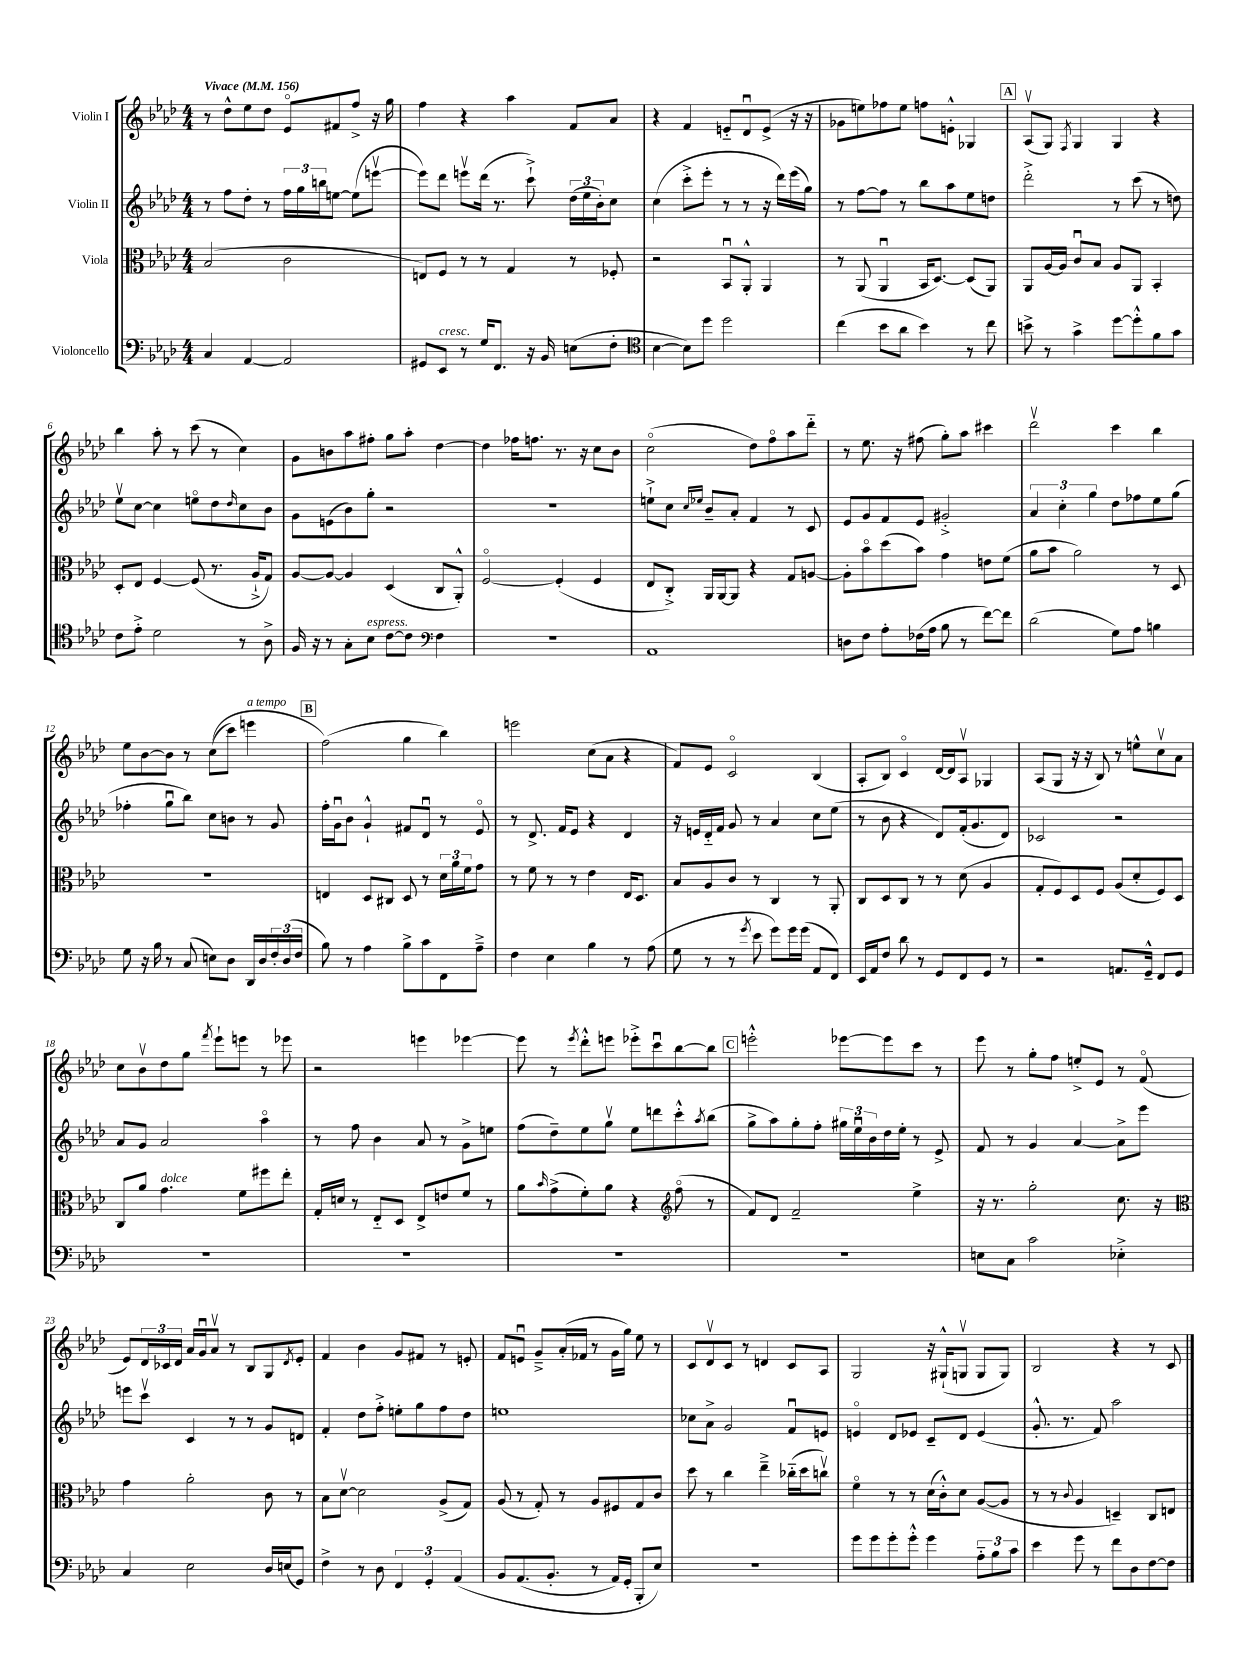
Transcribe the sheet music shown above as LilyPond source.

<<
\new StaffGroup <<
\new Staff = "s0" \with { instrumentName = "Violin I" } {
    \clef treble \key aes \major \numericTimeSignature \time 4/4 \tempo "Vivace" 4 = 156
    r8 des''8-^ ees''8 des''8 ees'8\flageolet fis'8 f''8-> r16 g''16 |
    f''4 r4 aes''4 f'8 aes'8 |
    r4 f'4 e'8-_ des'8\downbow e'8->( r16 r16 |
    ges'8 e''8) fes''8 e''8 f''8 e'8-.-^ ges4 |
    \mark \markup { \box "A" } aes8\upbow( g8) \acciaccatura { f8 } g4 g4 r4 |
    bes''4 aes''8-. r8 c'''8( r8 c''4) |
    g'8 b'8 aes''8 fis''8-. g''8 aes''8-. des''4~ |
    des''4 fes''16 f''8. r8. r16 c''8 bes'8 |
    c''2\flageolet( des''8) f''8\flageolet aes''8 des'''8-_ |
    r8 ees''8. r16 fis''8( g''8-.) aes''8 cis'''4 |
    des'''2\upbow c'''4 bes''4 |
    ees''8 bes'8~ bes'8 r8 c''8(\( c'''8) e'''4^\markup { \italic "a tempo" } |
    \mark \markup { \box "B" } f''2(\) g''4 bes''4) |
    e'''2 c''8( aes'8 r4 |
    f'8) ees'8 c'2\flageolet bes4( |
    aes8-. bes8) c'4\flageolet des'16~ des'16 aes8\upbow ges4 |
    aes8( g8 r16 r16 bes8) r8 e''8-^ c''8\upbow aes'8 |
    c''8 bes'8\upbow des''8 g''8 \acciaccatura { f'''8 } ees'''8-! e'''8 r8 ees'''8 |
    r2 e'''4 ees'''4~ |
    ees'''8 r8 \acciaccatura { ees'''8 } des'''8-.-^ e'''8 ees'''8-.-> c'''8\downbow bes''8~ bes''8 |
    \mark \markup { \box "C" } e'''2-.-^ ees'''8~ ees'''8 c'''8 r8 |
    ees'''8 r8 g''8-. f''8 e''8-.-> ees'8 r8 f'8\flageolet( |
    ees'8) \tuplet 3/2 { des'16 ces'16 des'16 } aes'16 g'16\downbow aes'8\upbow r8 bes8 g8 \acciaccatura { des'8 } ees'8-. |
    f'4 bes'4 g'8 fis'8 r8 e'8-. |
    f'8 e'8\downbow g'8---> aes'16-.( fes'16 r8 g'16 g''16) ees''8 r8 |
    c'8 des'8\upbow c'8 r8 d'4 c'8 aes8 |
    g2 r16 gis16-!-^( g8\upbow g8 g8) |
    bes2 r4 r8 c'8 \bar "|." |
}
\new Staff = "s1" \with { instrumentName = "Violin II" } {
    \clef treble \key aes \major \numericTimeSignature \time 4/4
    r8 f''8 des''8-. r8 \tuplet 3/2 { f''16 g''16 b''16 } e''8~ e''8( e'''8~\upbow |
    e'''8) des'''8 e'''8\upbow des'''16( r8. c'''8-!->) \tuplet 3/2 { des''16( ees''16 bes'16-.) } c''8 |
    c''4( c'''8-.-> ees'''8-. r8 r8 r16 des'''16) ees'''16( g''16) |
    r8 f''8~ f''8 r8 bes''8 aes''8 ees''8 d''8 |
    \mark \markup { \box "A" } des'''2-.-> r8 c'''8( r8 d''8) |
    ees''8\upbow c''8~ c''4 e''8\flageolet des''8 \grace { des''16 } c''8 bes'8 |
    g'8 e'8( bes'8) g''8-. r2 |
    r1 |
    e''8-!-> c''8 \grace { c''16 ees''16 } bes'8-- aes'8-. f'4 r8 c'8 |
    ees'8 g'8 f'8 ees'8 gis'2-.-> |
    \tuplet 3/2 { aes'4 c''4-. g''4 } des''8 fes''8 ees''8 g''8( |
    fes''4-. g''8\downbow bes''8) c''8 b'8 r8 g'8 |
    \mark \markup { \box "B" } f''16-. g'16\downbow bes'8 g'4-!-^ fis'8 des'8\downbow r8 ees'8\flageolet |
    r8 des'8.-> f'16 ees'8 r4 des'4 |
    r16 e'16 des'16-_ f'16 g'8 r8 aes'4 c''8 ees''8( |
    r8 bes'8 r4 des'8) f'16-.( g'8. des'8) |
    ces'2 r2 |
    aes'8 g'8 aes'2 aes''4\flageolet |
    r8 f''8 bes'4 aes'8 r8 g'8-> e''8 |
    f''8( des''8--) ees''8 g''8\upbow ees''8 d'''8 c'''8-.-^ \acciaccatura { aes''8 } bes''8( |
    \mark \markup { \box "C" } g''8-> aes''8) g''8-. f''8-. \tuplet 3/2 { gis''16 ees''16\downbow bes'16 } des''16 ees''16-. r8 ees'8-> |
    f'8 r8 g'4 aes'4~ aes'8-> ees'''8 |
    e'''8 c'''8\upbow c'4 r8 r8 g'8 d'8 |
    f'4-. des''8 f''8-.-> e''8-. g''8 f''8 des''8 |
    e''1 |
    ces''8 aes'8-> g'2 f'8\downbow e'8 |
    e'4\flageolet des'8 ees'8 c'8-- des'8 ees'4( |
    g'8.-.-^ r8. f'8) aes''2 \bar "|." |
}
\new Staff = "s2" \with { instrumentName = "Viola" } {
    \clef alto \key aes \major \numericTimeSignature \time 4/4
    bes2( c'2 |
    e8) f8 r8 r8 g4 r8 fes8-. |
    r2 bes,8\downbow aes,8-.-^ aes,4 |
    r8 aes,8( aes,4\downbow bes,16 des8.~) des8( aes,8) |
    \mark \markup { \box "A" } aes,8 aes16~ aes16 c'8\downbow bes8 aes8 aes,8 bes,4-. |
    des8-. ees8 f4~ f8( r8. aes16-!-> g8) |
    aes8~ aes8~ aes4 des4( c8 aes,8-.-^) |
    f2~\flageolet f4-.( f4 |
    ees8 c8-.->) aes,16 aes,16~ aes,8 r4 g8 a8~ |
    a8-. bes'8\flageolet des''8( bes'8) g'4 e'8 f'8( |
    aes'8 bes'8 aes'2) r8 des8 |
    R1 |
    \mark \markup { \box "B" } e4 des8 cis8 des8 r8 \tuplet 3/2 { des'16 aes'16 f'16 } g'8 |
    r8 f'8 r8 r8 ees'4 ees16 des8. |
    bes8 aes8 c'8 r8 c4 r8 aes,8-. |
    c8 des8 c8 r8 r8 des'8( aes4 |
    g8-. f8) des8 f8 aes8( des'8-. f8) des8 |
    c8 aes'8 g'4.^\markup { \italic "dolce" } f'8 fis''8 ees''8-. |
    g16-. d'16 r8 ees8-_ des8 ees8-> e'8 f'8 r8 |
    aes'8 \grace { bes'16 } g'8->( f'8-.) aes'8 r4 \clef treble f''8\flageolet( r8 |
    \mark \markup { \box "C" } f'8) des'8 f'2-- ees''4-> |
    r16 r8. g''2-. c''8. r16 |
    \clef alto g'4 aes'2-. c'8 r8 |
    bes8 des'8~\upbow des'2 aes8->( g8) |
    aes8( r8 g8-.) r8 aes8 fis8 g8 c'8 |
    des''8 r8 c''4 ees''4---> ces''16-_( des''16 c''8\upbow) |
    f'4\flageolet r8 r8 des'16( c'16-.-^) des'8 aes8~( aes8 |
    r8 r8 \appoggiatura { c'8 } aes4 d4--) c8 e8 \bar "|." |
}
\new Staff = "s3" \with { instrumentName = "Violoncello" } {
    \clef bass \key aes \major \numericTimeSignature \time 4/4
    c4 aes,4~ aes,2 |
    gis,8 ees,8^\markup { \italic "cresc." } r8 g16 f,8. r16 bes,16 e8( f8-. |
    \clef tenor bes4~ bes8) des''8 des''2 |
    c''4( bes'8 aes'8 bes'4) r8 c''8 |
    \mark \markup { \box "A" } b'8-> r8 g'4-> des''8~ des''8-.-^ f'8 g'8 |
    c'8 ees'8-.-> des'2 r8 aes8-> |
    f16 r16 r8 g8-. bes8^\markup { \italic "espress." } c'8~ c'8 \clef bass f4 |
    R1 |
    aes,1 |
    d8 f8 aes8-. fes16( aes16 bes8 r8 f'8~) f'8 |
    des'2( g8) aes8 b4 |
    g8 r16 bes16 r8 c8( e8) des8 des,16 des16 \tuplet 3/2 { f16-. des16( f16 } |
    \mark \markup { \box "B" } bes8) r8 aes4 bes8-> c'8 f,8 aes8---> |
    f4 ees4 bes4 r8 aes8( |
    g8 r8 r8 \acciaccatura { g'8 } ees'8 g'8) g'16 g'16( aes,8 f,8) |
    ees,16 aes,16 f8 des'8 r8 g,8 f,8 g,8 r8 |
    r2 a,8. g,16---^ f,8 g,8 |
    R1 |
    R1 |
    R1 |
    \mark \markup { \box "C" } R1 |
    e8 c8 c'2 ees4-.-> |
    c4 ees2 des16 e16( g,8) |
    f4-> r8 des8 \tuplet 3/2 { f,4 g,4-. aes,4\( } |
    bes,8 aes,8.( bes,8.-. r8 aes,16) g,16-. bes,,8-. ees8\) |
    R1 |
    g'8 g'8 g'8-. g'8-.-^ g'4 \tuplet 3/2 { aes8-_ bes8 c'8 } |
    ees'4 g'8 r8 f'8 des8 f8~ f8 \bar "|." |
}
>>
>>
